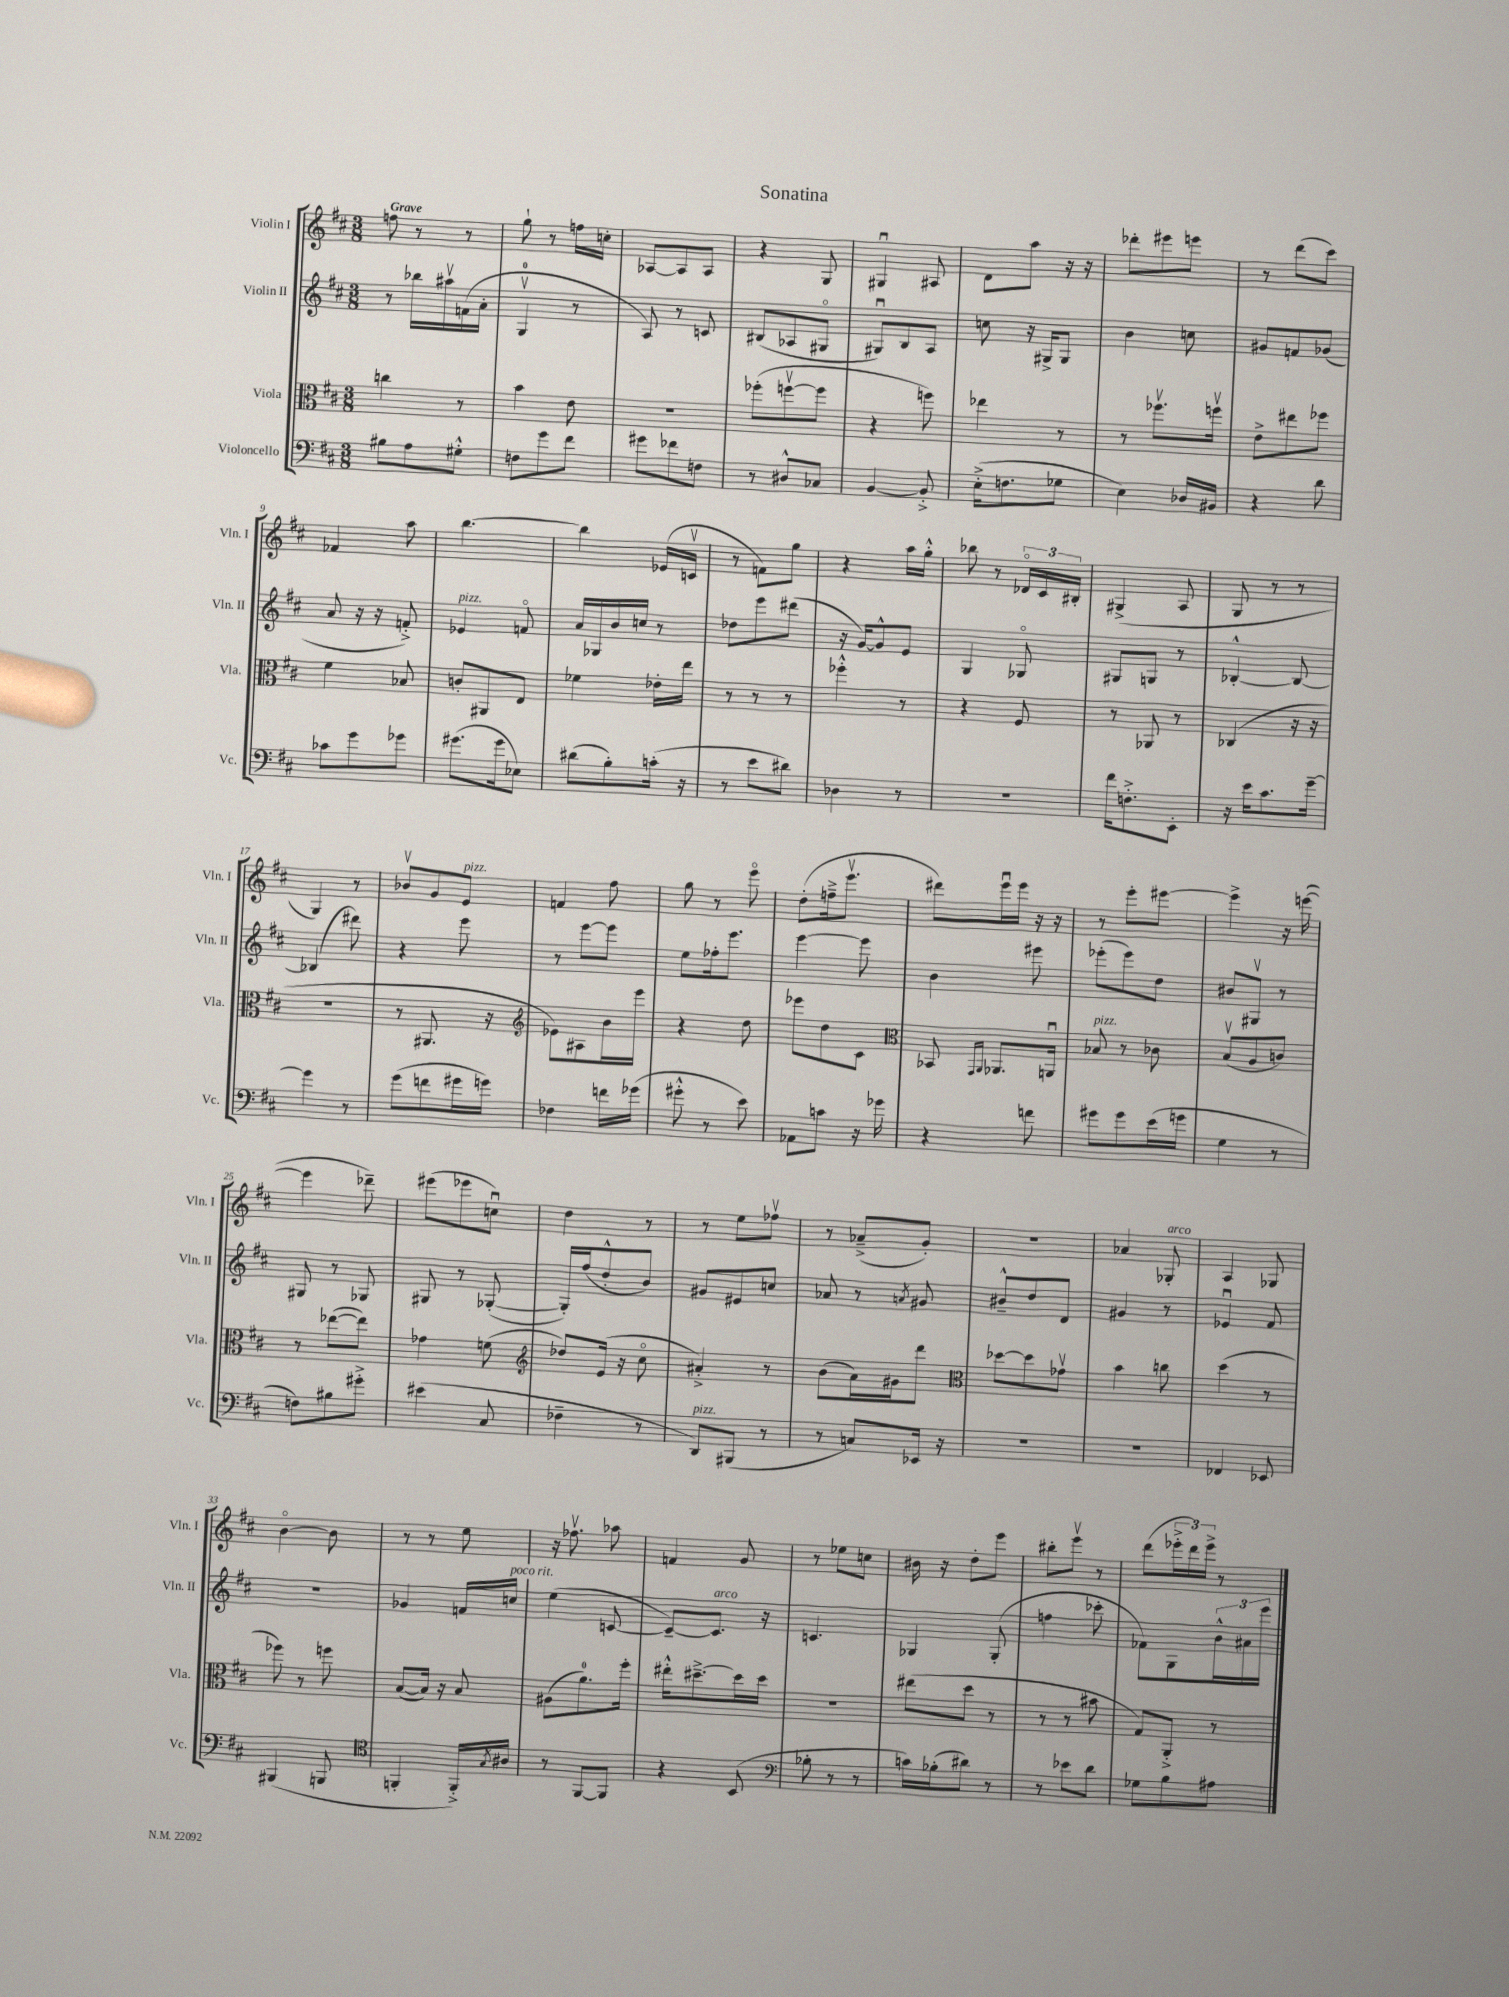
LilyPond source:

\header { title = "Sonatina" }
<<
\new StaffGroup <<
\new Staff = "s0" \with { instrumentName = "Violin I" shortInstrumentName = "Vln. I" } {
    \clef treble \key d \major \numericTimeSignature \time 3/8 \tempo "Grave"
    f''8 r8 r8 |
    g''8-! r8 f''16 c''16-. |
    aes8~ aes8 aes8 |
    r4 g8 |
    gis4\downbow ais8 |
    d'8 a''8 r16 r16 |
    des'''8-. eis'''8 e'''8 |
    r8 d'''8( cis'''8) |
    fes'4 a''8 |
    b''4.~ |
    b''4 ees'16( c'16\upbow |
    r8 f'8) g''8 |
    r4 a''16 g''16-.-^ |
    bes''8 r8 \tuplet 3/2 { des'16\flageolet cis'16 bis16-. } |
    gis4->( a8 |
    g8 r8 r8 |
    g4) r8 |
    bes'8\upbow g'8 e'8^\markup { \italic "pizz." } |
    f'4 fis''8 |
    g''8 r8 e'''8\flageolet |
    d''8-.( f''16---> e'''8.\upbow |
    dis'''8) e'''16\downbow e'''16 r16 r16 |
    r8 e'''8-. eis'''8~ |
    eis'''4-> r16 e'''16~( |
    e'''4 des'''8--) |
    eis'''8( ees'''8 c''8\downbow) |
    d''4 r8 |
    r8 e''8 fes''8\upbow |
    r8 aes'8--->( g'8-.) |
    R4. |
    aes'4 ges8-.^\markup { \italic "arco" } |
    a4 ges8 |
    b'4~\flageolet b'8 |
    r8 r8 e''8 |
    r16 fes''8.\upbow aes''8 |
    f'4 g'8 |
    r8 ees''8 c''8 |
    bis'16 r16 d''8-. e'''8 |
    bis''8-. e'''8\upbow r8 |
    d'''8( \tuplet 3/2 { ees'''16-.-> d'''16) ees'''16-> } r8 \bar "|." |
}
\new Staff = "s1" \with { instrumentName = "Violin II" shortInstrumentName = "Vln. II" } {
    \clef treble \key d \major \numericTimeSignature \time 3/8
    r8 bes''16 ais''16\upbow f'16( a'16-. |
    g4-0\upbow r8 |
    a8) r8 c'8 |
    bis8( aes8 gis8\flageolet |
    gis8\downbow) b8 a8 |
    c''8 r16 gis16-> gis8 |
    b'4 c''8 |
    gis'8 f'8 ges'8( |
    a'8 r16 r16 f'8-.->) |
    ees'4^\markup { \italic "pizz." } f'8\flageolet |
    a'16 ges16 b'16 c''16 r8 |
    des''8 e'''8 dis'''8( |
    r16 g'16~) g'8-^ e'8 |
    g4 ges8\flageolet |
    gis8 g8 r8 |
    bes4~-.-^ bes8~ |
    bes4( dis'''8) |
    r4 e'''8 |
    r8 e'''8~ e'''8 |
    e''8 fes''16-. e'''8. |
    e'''4~ e'''8 |
    b'4 eis'''8 |
    ees'''8-.( ees'''8) d''8 |
    bis'8 gis8\upbow r8 |
    gis8 r8 ges8 |
    gis8 r8 ges8~-.( |
    ges16-.) fis''16( d''8-.-^ b'8) |
    gis'8 eis'8 c''8 |
    aes'8 r8 \acciaccatura { a'8 } gis'8 |
    bis'8---^ d''8 d'8 |
    gis'4 r8 |
    ees'4\downbow fis'8 |
    R4. |
    ges'4 f'16 c''16^\markup { \italic "poco rit." } |
    e''4( c'8~ |
    c'8~--) c'8.^\markup { \italic "arco" } r16 |
    c'4. |
    ges4 ges8-.( |
    f''4 ces'''8-. |
    fes'8) g8 \tuplet 3/2 { b'16-^ ais'16 e'''16 } \bar "|." |
}
\new Staff = "s2" \with { instrumentName = "Viola" shortInstrumentName = "Vla." } {
    \clef alto \key d \major \numericTimeSignature \time 3/8
    c''4 r8 |
    b'4 e'8 |
    r4. |
    fes''8-.( f''8~\upbow f''8 |
    r4 f''8) |
    ees''4 r8 |
    r8 fes''8.\upbow f''16\upbow |
    e'8-> eis''8 fes''8 |
    fis'4 bes8 |
    c'8-. ais,8 e8 |
    fes'4 ees'16-. e''16 |
    r8 r8 r8 |
    fes''4-.-^ r8 |
    r4 fis8 |
    r8 aes,8 r8 |
    ces4( r16 r16 |
    r4. |
    r8 ais,8. r16 |
    \clef treble ees'8) ais8 b'16 e'''16 |
    r4 d''8 |
    ees'''8 d''8 cis'8 |
    \clef alto bes,8 \grace { g,16 a,16 } aes,8. a,16\downbow |
    bes8^\markup { \italic "pizz." } r8 ces'8 |
    b8\upbow( a8 c'8) |
    r8 ees''8~( ees''8) |
    ges'4 f'8( |
    \clef treble des''8) e'16( r16 cis''8\flageolet |
    ais'4-.->) r8 |
    b'8( a'16) gis'16 d'''8 |
    \clef alto des''8~ des''8 ges'8\upbow |
    b'4 c''8 |
    d''4( r8 |
    fes''8) r8 f''8 |
    b8~( b16) r16 b8 |
    ais8( a'8.-0) fis''16-. |
    eis''16-.-^ dis''8.~---> dis''16 dis''16 |
    R4. |
    eis''8( d''8 r8 |
    r8 r8 bis'8 |
    g8) a,8-.-> r8 \bar "|." |
}
\new Staff = "s3" \with { instrumentName = "Violoncello" shortInstrumentName = "Vc." } {
    \clef bass \key d \major \numericTimeSignature \time 3/8
    bis8 a8 gis8-.-^ |
    f8 g'8 fis'8 |
    gis'8 fes'8 f8 |
    r8 dis8-^ ces8 |
    b,4~ b,8-.-> |
    e16-.->( f8. ges8 |
    e4) des16 bis,16 |
    r4 d'8 |
    ces'8 g'8 ges'8 |
    gis'8.( gis'16 ees8) |
    dis'8( b8-.) c'16-.( r16 |
    r8 e'8 dis'8) |
    des4 r8 |
    R4. |
    fis'16 f8.-.-> e,8-. |
    r16 e'16 cis'8. g'16~-- |
    g'4 r8 |
    g'8( f'8 gis'16 g'16) |
    fes4 f'16 ges'16( |
    gis'8-.-^ r8 e'8) |
    aes,8 c'8 r16 ges'16 |
    r4 f'8 |
    gis'8 gis'8 e'16( g'16 |
    g4 r8 |
    f8) bis8 gis'8-.-> |
    eis'4( cis8 |
    fes4-- r8 |
    d,8^\markup { \italic "pizz." }) bis,,8( r8 |
    r8 c8) ees,16 r16 |
    R4. |
    R4. |
    fes,4 ees,8 |
    bis,,4( b,,8 |
    \clef tenor f,4-. f,16-.->) \acciaccatura { g8 } ais16 |
    r8 fis,8~ fis,8 |
    r4 b,8( |
    \clef bass bes8-. r8 r8 |
    c'16) bes16-.( dis'8) r8 |
    r8 ees'8 d'8 |
    ges8 b8 ais8 \bar "|." |
}
>>
>>
